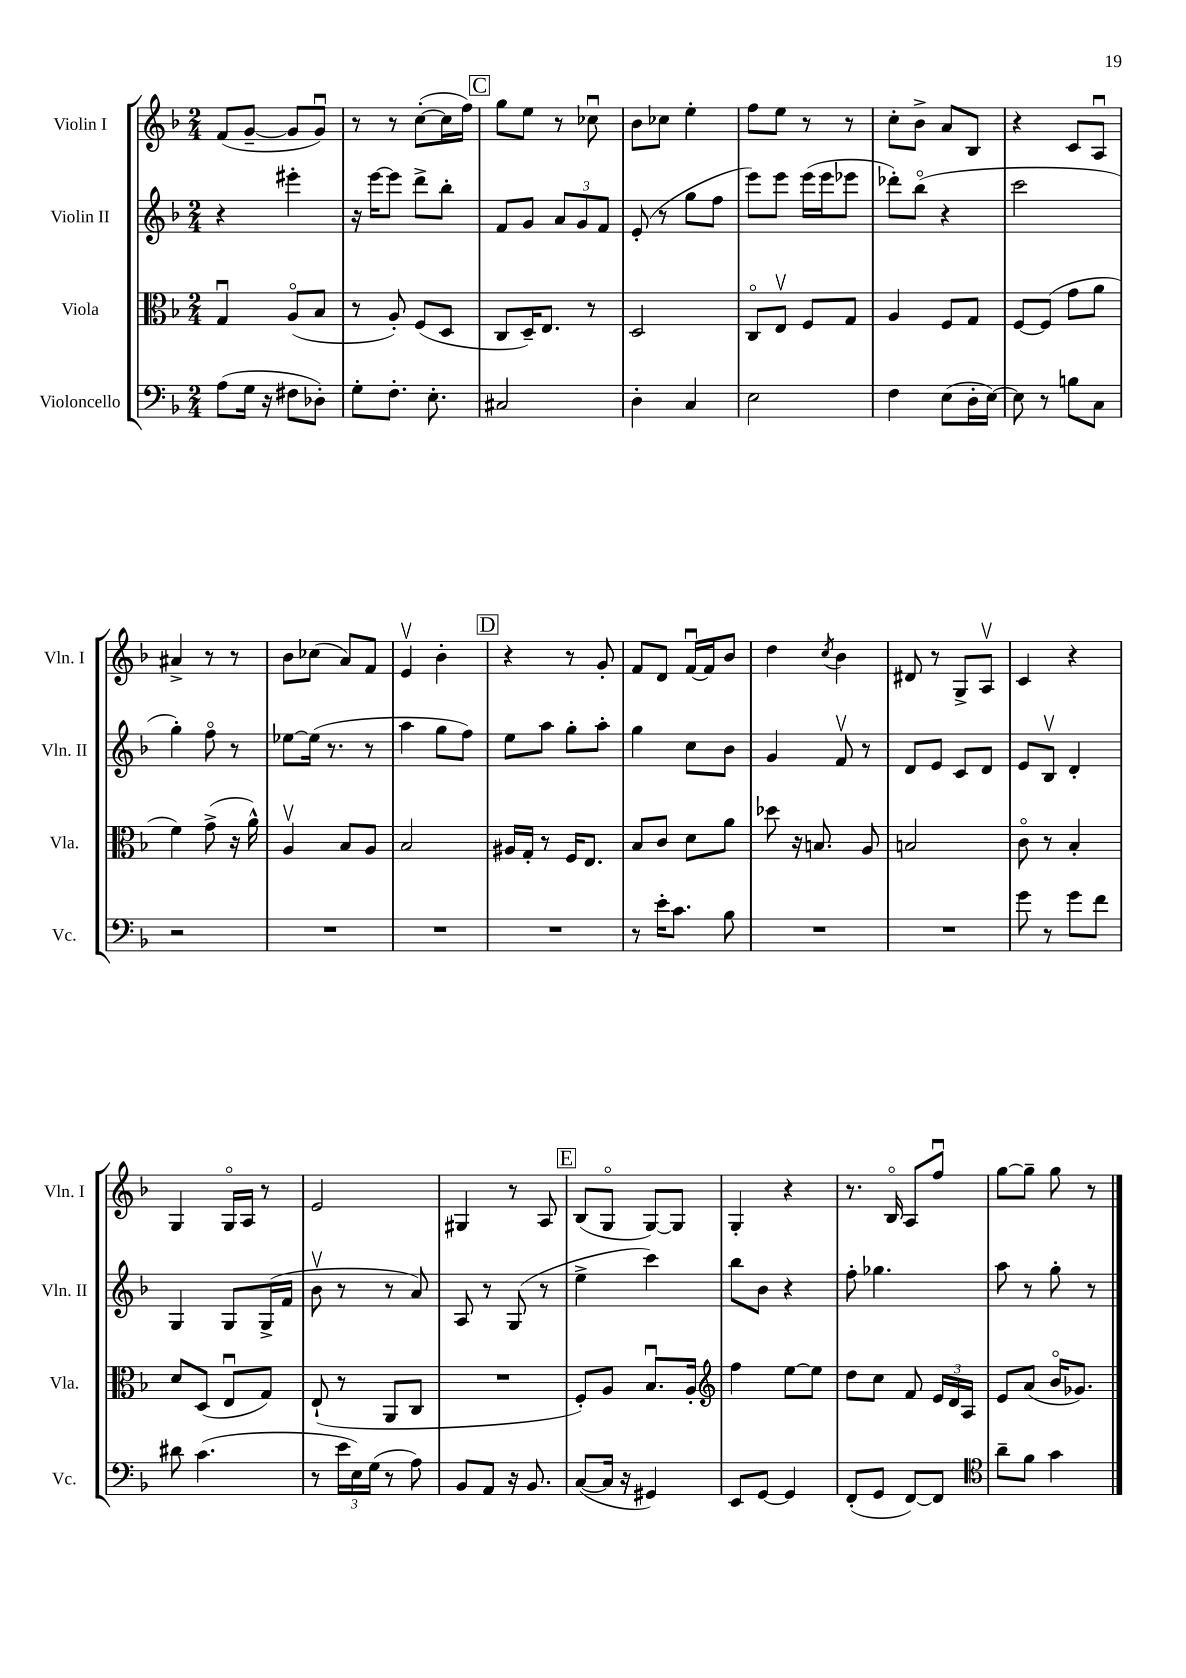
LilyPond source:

<<
\new StaffGroup <<
\new Staff = "s0" \with { instrumentName = "Violin I" shortInstrumentName = "Vln. I" } {
    \clef treble \key f \major \numericTimeSignature \time 2/4
    \autoBeamOff f'8[( g'8]~-- g'8[ g'8]\downbow) |
    r8 r8 c''8[~-.( c''16 f''16]) |
    \mark \markup { \box "C" } g''8[ e''8] r8 ces''8\downbow |
    bes'8[ ces''8] e''4-. |
    f''8[ e''8] r8 r8 |
    c''8[-. bes'8]-> a'8[ bes8] |
    r4 c'8[ a8]\downbow |
    ais'4-> r8 r8 |
    bes'8[ ces''8]( a'8[) f'8] |
    e'4\upbow bes'4-. |
    \mark \markup { \box "D" } r4 r8 g'8-. |
    f'8[ d'8] f'16[~\downbow f'16 bes'8] |
    d''4 \acciaccatura { c''8 } bes'4 |
    dis'8 r8 g8[-> a8]\upbow |
    c'4 r4 |
    g4 g16[\flageolet a16] r8 |
    e'2 |
    gis4 r8 a8 |
    \mark \markup { \box "E" } bes8[( g8]\flageolet g8[~) g8] |
    g4-. r4 |
    r8. bes16\flageolet a8[ f''8]\downbow |
    g''8[~ g''8]-- g''8 r8 \bar "|." |
}
\new Staff = "s1" \with { instrumentName = "Violin II" shortInstrumentName = "Vln. II" } {
    \clef treble \key f \major \numericTimeSignature \time 2/4
    \autoBeamOff r4 eis'''4-. |
    r16 e'''16[~ e'''8] d'''8[-> bes''8]-. |
    \mark \markup { \box "C" } f'8[ g'8] \tuplet 3/2 { a'8[ g'8 f'8] } |
    e'8-.( r8 g''8[ f''8] |
    e'''8[) e'''8] e'''16[( e'''16 ees'''8] |
    des'''8[-.) bes''8]\flageolet( r4 |
    c'''2 |
    g''4-.) f''8\flageolet r8 |
    ees''8[~ ees''16]( r8. r8 |
    a''4 g''8[ f''8]) |
    \mark \markup { \box "D" } e''8[ a''8] g''8[-. a''8]-. |
    g''4 c''8[ bes'8] |
    g'4 f'8\upbow r8 |
    d'8[ e'8] c'8[ d'8] |
    e'8[ bes8]\upbow d'4-. |
    g4 g8[ g16->( f'16] |
    bes'8\upbow r8 r8 a'8) |
    a8 r8 g8( r8 |
    \mark \markup { \box "E" } e''4-> c'''4) |
    bes''8[ bes'8] r4 |
    f''8-. ges''4. |
    a''8 r8 g''8-. r8 \bar "|." |
}
\new Staff = "s2" \with { instrumentName = "Viola" shortInstrumentName = "Vla." } {
    \clef alto \key f \major \numericTimeSignature \time 2/4
    \autoBeamOff g4\downbow a8[\flageolet( bes8] |
    r8 a8-.) f8[( d8] |
    \mark \markup { \box "C" } c8[ d16--) e8.] r8 |
    d2 |
    c8[\flageolet e8]\upbow f8[ g8] |
    a4 f8[ g8] |
    f8[~ f8]( g'8[ a'8] |
    f'4) g'8->( r16 a'16-^) |
    a4\upbow bes8[ a8] |
    bes2 |
    \mark \markup { \box "D" } ais16[ g16]-. r8 f16[ e8.] |
    bes8[ c'8] d'8[ a'8] |
    des''8 r16 b8. a8 |
    b2 |
    c'8\flageolet r8 bes4-. |
    d'8[ d8]( e8[\downbow g8]) |
    e8-!( r8 a,8[ c8] |
    R2 |
    \mark \markup { \box "E" } f8[-.) a8] bes8.[\downbow a16]-. |
    \clef treble f''4 e''8[~ e''8] |
    d''8[ c''8] f'8 \tuplet 3/2 { e'16[ d'16 a16] } |
    e'8[ a'8]( bes'16[\flageolet ges'8.]) \bar "|." |
}
\new Staff = "s3" \with { instrumentName = "Violoncello" shortInstrumentName = "Vc." } {
    \clef bass \key f \major \numericTimeSignature \time 2/4
    \autoBeamOff a8[( g16] r16 fis8[ des8]-.) |
    g8[-. f8.]-. e8.-. |
    \mark \markup { \box "C" } cis2 |
    d4-. c4 |
    e2 |
    f4 e8[( d16-. e16]~) |
    e8 r8 b8[ c8] |
    r2 |
    R2 |
    R2 |
    \mark \markup { \box "D" } R2 |
    r8 e'16[-. c'8.] bes8 |
    R2 |
    R2 |
    g'8 r8 g'8[ f'8] |
    dis'8 c'4.( |
    r8 \tuplet 3/2 { e'16[ e16) g16]( } r8 a8) |
    bes,8[ a,8] r16 bes,8. |
    \mark \markup { \box "E" } c8[~( c16] r16 gis,4) |
    e,8[ g,8]~ g,4 |
    f,8[-.( g,8] f,8[~) f,8] |
    \clef tenor a'8[-- f'8] g'4 \bar "|." |
}
>>
>>
\layout { \context { \Score \remove "Bar_number_engraver" } }
